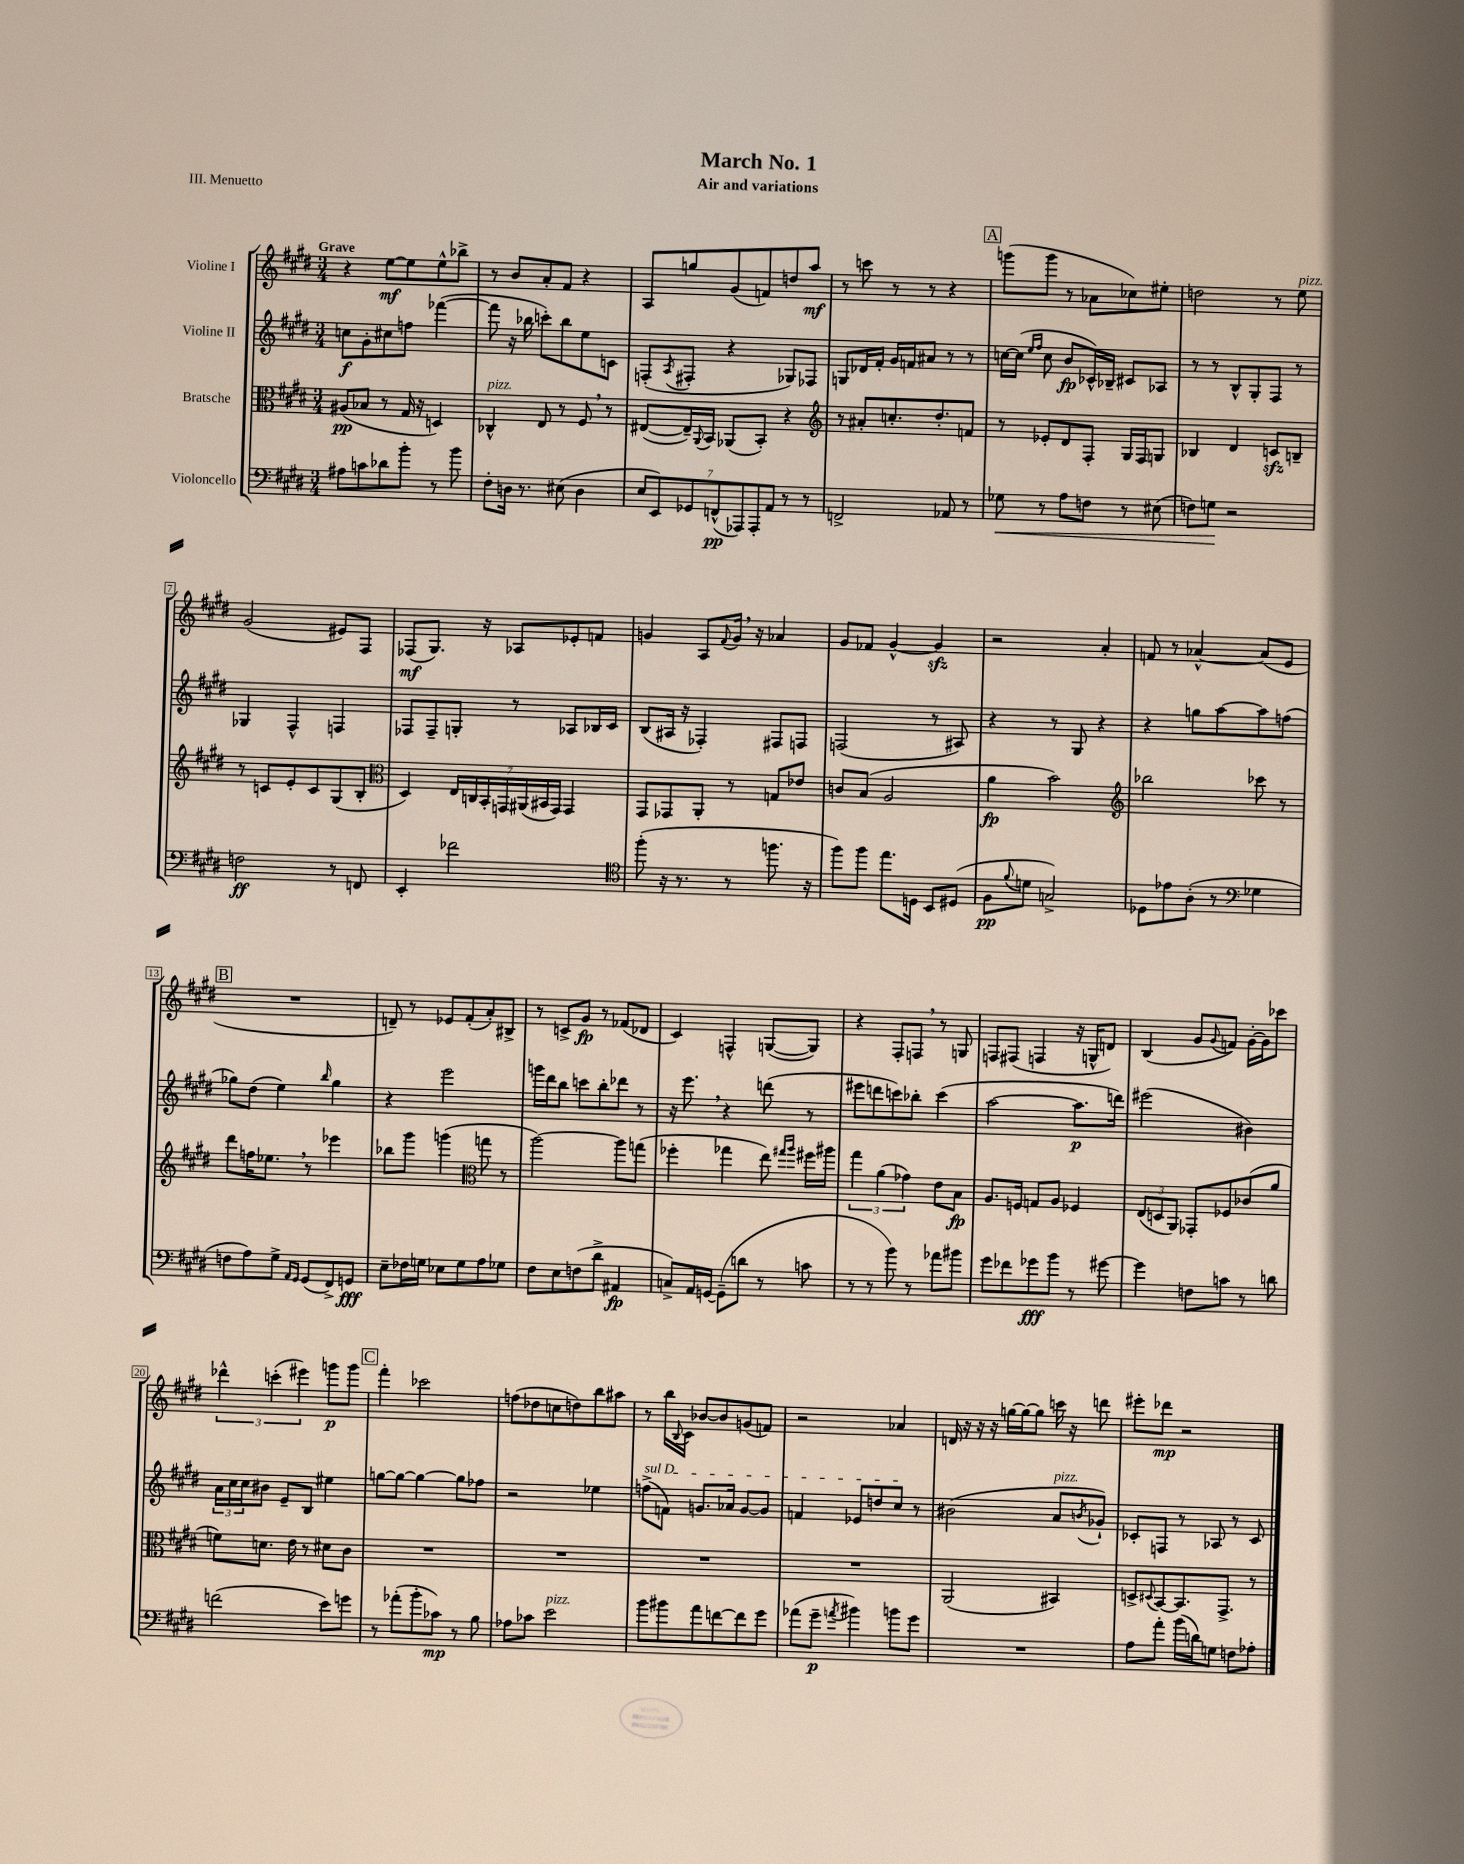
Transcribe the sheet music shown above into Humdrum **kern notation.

**kern	**kern	**kern	**kern
*staff4	*staff3	*staff2	*staff1
*clefF4	*clefC3	*clefG2	*clefG2
*k[f#c#g#d#]	*k[f#c#g#d#]	*k[f#c#g#d#]	*k[f#c#g#d#]
*M3/4	*M3/4	*M3/4	*M3/4
8A#\L	(8A#/L	8cc\L	4r
8c\	8B-/J	8g#'\	.
8d-\	8r	8cc#\	[8ee\L
8b'\J	16G#/	8ff\J	8ee\]
.	16r	.	.
8r	4D/)	([4fff-\	8ee^^\
8b\	.	.	8bb-^\J
=	=	=	=
8F#'\L	4C-^^/	8fff-\]	8r
16D\Jk	.	16r	8b/L
8.r	.	16bb-\	.
.	8E/	8ccc'\L)	8a'/
(8E#\	8r	8bb-\	8f#/J
4D\	8F#/	8ee\	4r
.	8r	8c\J	.
=	=	=	=
14E/L	([8E#/L	(8F'/L	8A/L
14EE/)	.	.	.
.	.	8qA/	.
.	16E#~/]L)	8F#'/J	8gg/
14GG-/	.	.	.
.	8qqAA/	.	.
.	16BB/JJ	.	.
(14FF^^/	.	.	.
.	(8AA-/L	4r	(8g#/
14AAA-/)	.	.	.
14AAA-'/	.	.	.
.	8BB'/J)	.	8f/)
14AA/J	.	.	.
8r	4r	8G-/L)	8dd/
8r	.	8F-/J	8aa/J
=	=	=	=
*	*clefG2	*	*
2FF^/	8r	8G/L	8r
.	8a#'/L	16d-/L	8ccc\
.	.	16f#'/JJ	.
.	8.cc'/	16g#/LL	8r
.	.	16f/J	.
.	.	8a#/J	8r
.	8.dd#'/	.	.
8AA-/	.	8r	4r
8r	8f/J	8r	.
=	=	=	=
8G-\	8r	[16cc\LL	(8ggg\L
.	.	(16cc\]JJ	.
.	.	16qqee/LL	.
.	.	16qqff#/JJ	.
8r	8e-'/L	8cc\	8ggg\J
8A\L	8d#/	8b/L	8r
8F\J	8F#'/J	16c-^^/L)	8a-\L
.	.	16B-~/JJ	.
8r	16G#/LL	8c#/L	8cc-\)
.	16F#/J	.	.
(8E#\	8G/J	8A-/J	8ee#'\J
=	=	=	=
8F\L)	4B-/	8r	2dd\
8G\J	.	8r	.
2r	4d#/	8B^^/L	.
.	.	8G#'/	.
.	8c/L	8F#/J	8r
.	8B~/J	8r	8ee\
=	=	=	=
2F\	8r	4G-/	(2g#/
.	8c/L	.	.
.	8e'/	4F#^^/	.
.	8c/	.	.
8r	(8G#/	4F/	8e#/L)
8FF/	8B'/J	.	8F#/J
=	=	=	=
*	*clefC3	*	*
4EE'/	4D#/)	8F-/L	(8F-/L
.	.	8F-~/	8.G#/J)
2f-\	28E/LL	8G'/J	.
.	28C/	.	.
.	.	.	16r
.	28BB'/	.	.
.	28GG/	.	.
.	.	8r	8A-/L
.	(28AA#/	.	.
.	28BB#/	.	.
.	28GG/JJ)	.	.
.	4GG/	8A-/L	8e-'/
.	.	16B-/L	8f/J
.	.	16c#/JJ	.
=	=	=	=
*clefC4	*	*	*
(8ff#'\	8GG#/L	(8B/L	4g/
16r	8GG-/	16A#/Jk	.
8.r	.	16r	.
.	8AA'/J	4F-'/)	8A/L
.	.	.	8qqf#/
8r	8r	.	16g/Jk
.	.	.	16r
8.ff\	8G/L	8F#/L	4a-/
.	8e-/J	8F/J	.
16r	.	.	.
=	=	=	=
8ff#\L)	8c/L	(2F/	8g#/L
8ff#\J	(8B/J	.	8f-/J
8.ee\L	2A/	.	[4g#^^/
16D\Jk	.	.	.
8BB/L	.	8r	4g#/]
(8D#/J	.	8A#/)	.
=	=	=	=
8F#\L	4a\	4r	2r
8qqf#/	.	.	.
8d\J	.	.	.
2G^/)	2b\)	8r	.
.	.	8G#/	.
.	.	4r	4a'/
=	=	=	=
*	*clefG2	*	*
8D-\L	2bb-\	4r	8f/
8e-\	.	.	8r
(8A'\J	.	8gg\L	[4a-^^/
8r	.	[8aa\	.
*clefF4	*	*	*
4G-\	8ccc-\	8aa\]	(8a-/]L
.	8r	(8ff\J	8e/J
=	=	=	=
8F\L	8ddd#\L	8gg-\L)	2.r
8A\)	16ff\K	(8dd#\J	.
.	8.ee-\J	.	.
8G#^\J	.	4ee\)	.
16qqAA/LL	.	.	.
16qqGG#/JJ	.	.	.
(8GG#/L	8r	.	.
.	.	16qqbb/	.
8FF#^/)	4eee-\	4gg-\	.
8GG/J	.	.	.
=	=	=	=
8E~\L	8bb-\L	4r	8d~/)
16F-\L	8ggg#\J	.	8r
16G\JJ	.	.	.
8E-\L	(4ggg\	2eee\	8e-/L
8G\	.	.	(8f#'/
*	*clefC3	*	*
8A\	8gg\	.	8a'/)
8G-\J	8r	.	8B#^/J
=	=	=	=
8F#\L	[2aa\)	16ggg\LL	8r
.	.	16ddd#\J	.
8E\	.	8bb\J	8c^/L
(8F\	.	8ccc\L	8g#/J
8d#^\J	.	8bb'\	8r
4AA#/	8aa\]L	8ddd-\J	(8f-/L
.	(8gg\J	8r	8d-/J
=	=	=	=
8C^/L)	4ff-'\	16r	4c#/)
.	.	8.eee\	.
16AA/L	.	.	.
[16GG/JJ	.	.	.
(8GG~\]L	4gg-\	4r	4F^^/
8d\J	.	.	.
8r	8ee\)	(8ddd\	([8G/L
.	16qqgg#/LL	.	.
.	16qqaa/JJ	.	.
8c\	16ff#\LL	8r	8G/]J)
.	16aa#\JJ	.	.
=	=	=	=
8r	6gg#\	8eee#\L	4r
8r	.	8ddd\	.
.	(6a\	.	.
8b\)	.	8ccc\)	8F#'/L
.	6g-\)	.	.
8r	.	8bb-'\J	8F/J
8a-\L	8e\L	(4ccc\	8r
8b#\J	8B\J	.	8G/
=	=	=	=
8g#\L	8.A/L	[2aa\	8F/L
8f-\	.	.	(8F#/J
.	16F/Jk	.	.
8g-\	8G/L	.	4F/
8b\J	8A/J	.	.
8r	4F-/	8.aa\]L	16r
.	.	.	16G^^/LK
[8g#\	.	.	8d/J)
.	.	16ddd\Jk)	.
=	=	=	=
4g#\]	(12E/L	(2eee#\	(4B/
.	12D/	.	.
.	12AA/J)	.	.
8F\L	8GG-'/L	.	8g#/L
.	.	.	8qqg#/
8c\J	8F-/	.	8f/J)
8r	(8c-/	4b#\)	[16g#'\LL
.	.	.	16g#\]J
8d\	8a/J	.	8ccc-\J
=	=	=	=
(2f\	8f\L)	24a\LL	6ddd-^^\
.	.	24cc#\	.
.	.	24cc#\J	.
.	8.d\J	8b#\J	.
.	.	.	(6ccc'\
.	.	8e~/L	.
.	16e\	.	.
.	.	.	6eee#\)
.	8r	8B/J	.
8e\L)	8d#\L	4ee#\	8ggg\L
8g\J	8c#\J	.	8ggg\J
=	=	=	=
8r	2.r	[8gg\L	4fff#'\
(8a-'\L	.	8gg\_J	.
8b'\	.	4gg\_	2ccc-\
8c-\J)	.	.	.
8r	.	8gg\]L	.
8B\	.	8ff-\J	.
=	=	=	=
8A-\L	2.r	2r	(8ff\L
8c-\J	.	.	8dd-\
2e\	.	.	8cc\
.	.	.	8dd\)
.	.	4ee-\	8bb\
.	.	.	8aa#\J
=	=	=	=
8b\L	2.r	(8ff^\L	8r
8b#\	.	8f\J)	16bb\LL
.	.	.	8qqB/
.	.	.	16c#\JJ
8a\	.	8.g/L	[8b-/L
[8f\	.	.	8b-/]
.	.	16a-/Jk	.
8f\]	.	[8g/L	(8g/
8g#\J	.	8g/]J	8f/J)
=	=	=	=
(8a-\L	2.r	4f/	2r
8g#~\J	.	.	.
8qa/	.	.	.
4b#\)	.	8e-/L	.
.	.	8dd/	.
8b\L	.	8cc#/J	4a-/
8g#\J	.	8r	.
=	=	=	=
2.r	(2AA/	(2b#\	16d/
.	.	.	16r
.	.	.	16r
.	.	.	16r
.	.	.	[16gg\LL
.	.	.	16gg\_J
.	.	.	8gg\]J
.	4BB#/)	8a/L	16ccc\
.	.	.	16r
.	.	8qb/	.
.	.	8g-`/J)	8ddd\
=	=	=	=
8A\L	8D^/L	8c-'/L	8eee#'\L
.	8qqD#/	.	.
8a'\J	[8BB/	8F/J	8ddd-\J
(16b\LL	8.BB/]	8r	2r
16d\J)	.	.	.
8G\J	.	8A-/	.
.	8.GG#^/J	.	.
8F\L	.	8r	.
8A-'\J	8r	8c-/	.
==	==	==	==
*-	*-	*-	*-
